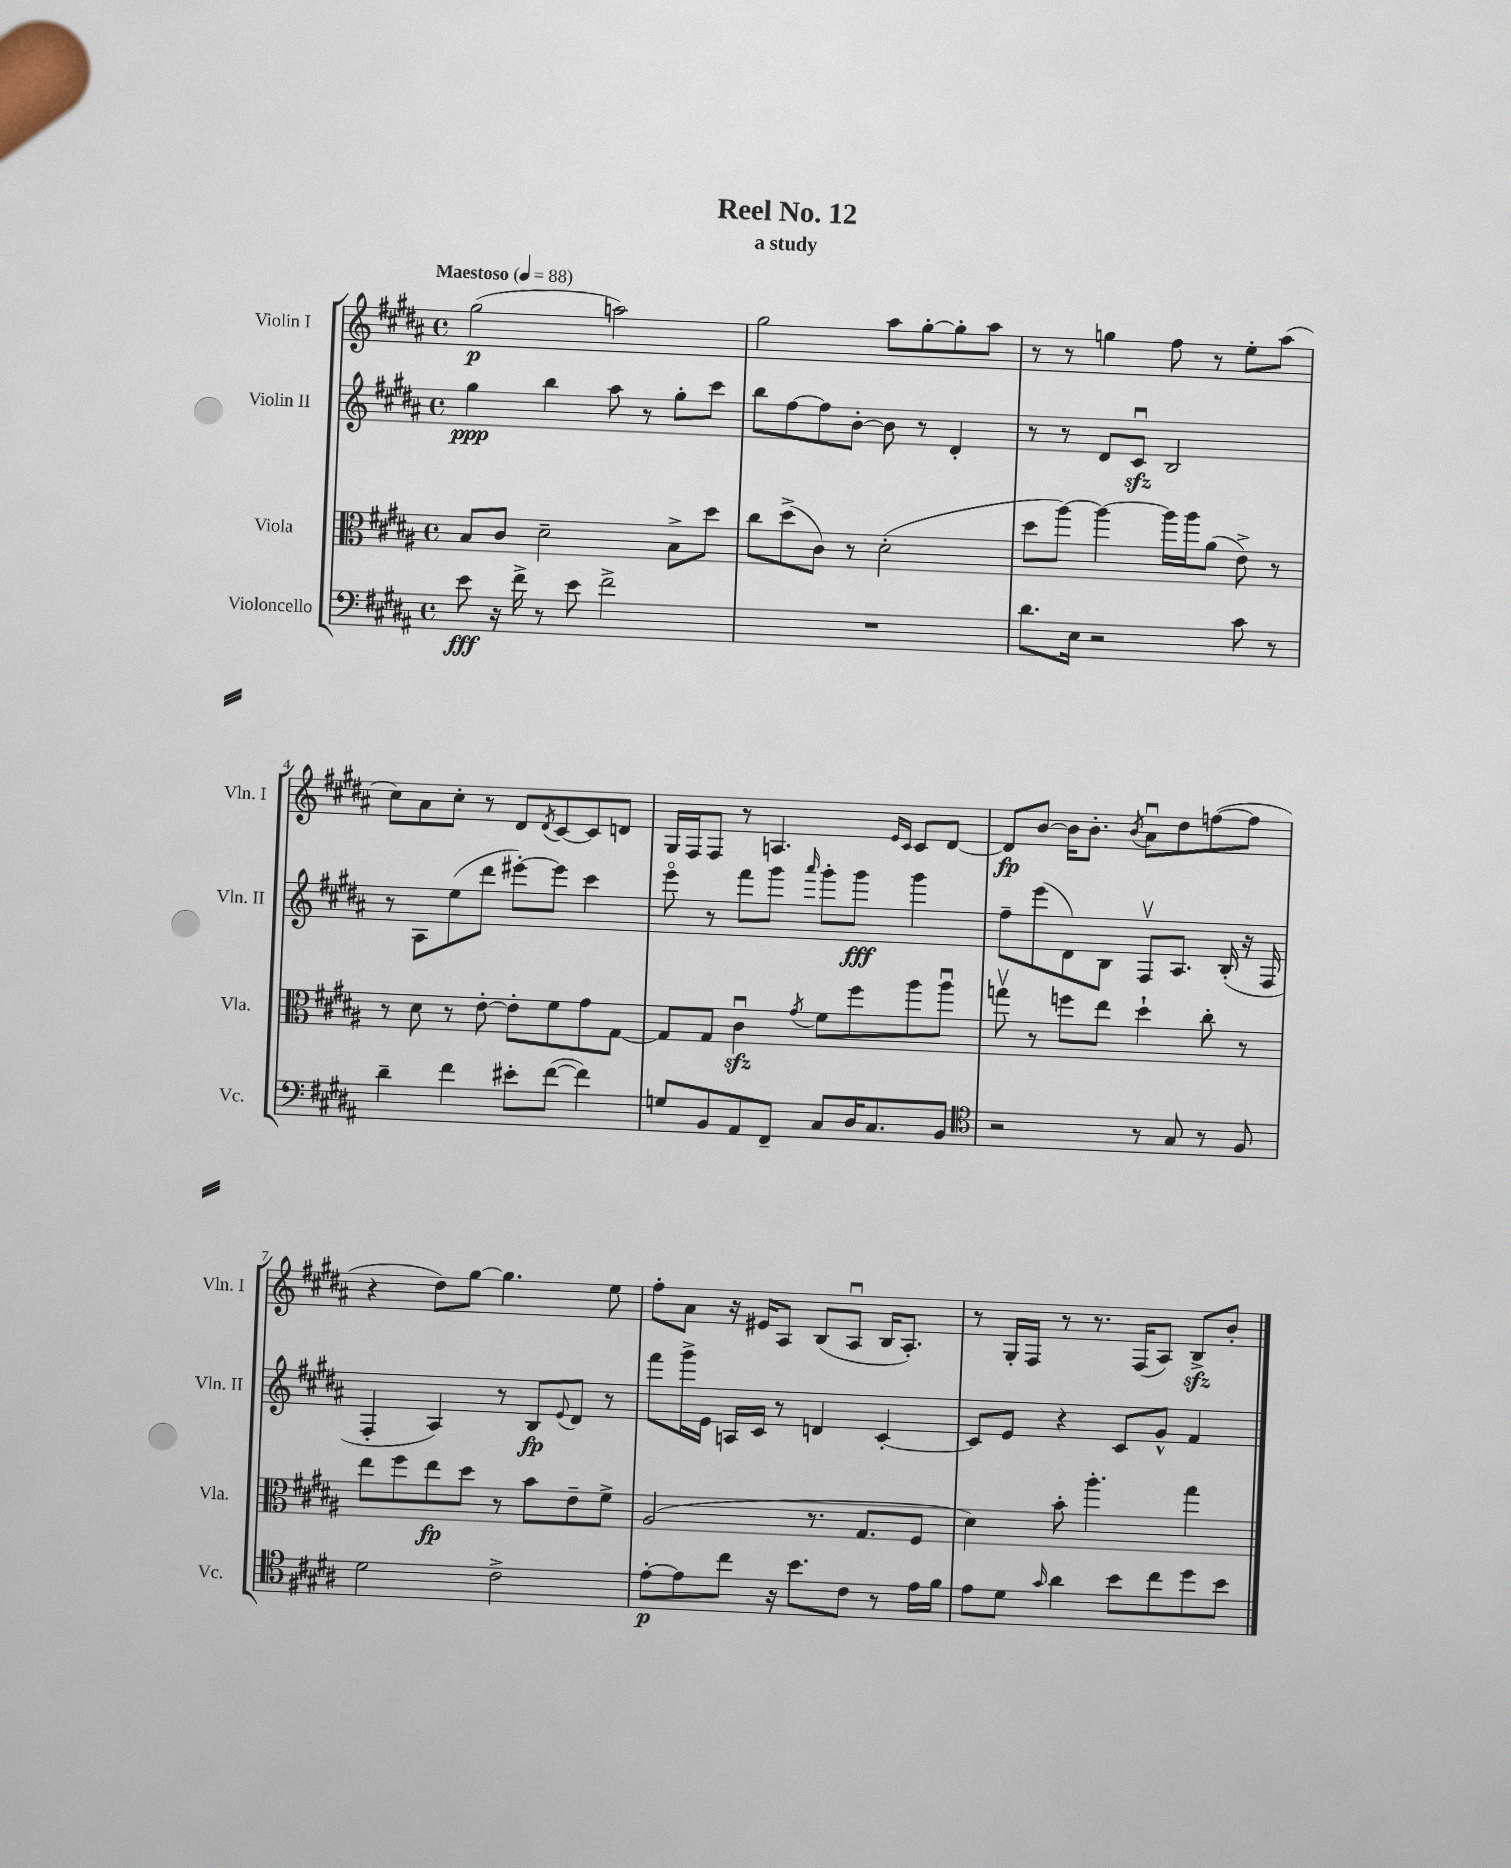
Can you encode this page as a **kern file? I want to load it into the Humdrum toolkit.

**kern	**kern	**kern	**kern
*staff4	*staff3	*staff2	*staff1
*clefF4	*clefC3	*clefG2	*clefG2
*k[f#c#g#d#a#]	*k[f#c#g#d#a#]	*k[f#c#g#d#a#]	*k[f#c#g#d#a#]
*M4/4	*M4/4	*M4/4	*M4/4
*met(c)	*met(c)	*met(c)	*met(c)
*MM88	*MM88	*MM88	*MM88
8e	8B	4gg#	(2gg#
16r	8c#	.	.
16f#^	.	.	.
8r	2d#~	4bb	.
8e	.	.	.
2f#^	.	8aa#	2aa)
.	.	8r	.
.	8B^	8gg#'	.
.	8dd#	8ccc#	.
=	=	=	=
1r	8cc#	8bb	2gg#
.	(8dd#^	[8ff#	.
.	8c#)	8ff#]	.
.	8r	[8b'	.
.	(2d#'	8b]	8aa#
.	.	8r	[8gg#'
.	.	4d#'	8gg#']
.	.	.	8aa#
=	=	=	=
8.d#	8dd#	8r	8r
.	[8aa#)	8r	8r
16E	.	.	.
2r	4aa#_	8d#	4gg
.	.	8c#u	.
.	16aa#]	2B	8ff#
.	16aa#	.	.
.	(8a#	.	8r
8c#	8e^)	.	8ee'
8r	8r	.	(8aa#
=	=	=	=
4d#~	8r	8r	8cc#)
.	8d#	8A#	8a#
4f#	8r	(8ee	8cc#'
.	[8e'	8ddd#	8r
8e#'	8e']	[8eee#')	8d#
.	.	.	8qd#
([8f#	8f#	8eee#]	[8c#
4f#])	8g#	4ccc#	8c#]
.	[8G#	.	8d
=	=	=	=
8G	8G#]	8eeeo	16G#
.	.	.	16F#
8BB	8G#	8r	8F#
8AA#	4c#u	8fff#	8r
8FF#~	.	8ggg#	4.A
.	8qg#	16qqaaa#	.
8C#	8f#	8ggg#'	.
16D#	8ff#	8ggg#	.
8.C#	.	.	.
.	.	.	16qqe
.	.	.	16qqc#
.	8aa#	4ggg#	8c#
8BB	8aa#u	.	[8d#
=	=	=	=
*clefC4	*	*	*
2r	8ggv	8ff#~	8d#]
.	8r	(8eee	[8b
.	8ff	8d#)	16b]
.	.	.	8.b'
.	8ee	8B	.
.	.	.	8qb
8r	4dd#`	8F#v	8a#u
8G#	.	8.A#	8dd#
8r	8cc#'	.	([8ff
.	.	(16B'	.
8F#	8r	16r	8ff]
.	.	16F#	.
=	=	=	=
2d#	8ee	4F#'	4r
.	8ff#	.	.
.	8ee	4A#)	8dd#)
.	8dd#	.	[8gg#
2c#^	8r	8r	4.gg#]
.	8b	8B	.
.	.	8qqe	.
.	8e~	8d#	.
.	8f#^	8r	8ee
=	=	=	=
[8e'	(2A#	8fff#	8ff#'
8e]	.	16ggg#^	8a#
.	.	16e	.
8cc#	.	16A	16r
.	.	16c#	16e#
16r	.	8r	8A#
8.b	.	.	.
.	8.r	4d	(8B
8c#	.	.	8A#u
.	8.G#	.	.
8r	.	[4c#'	16B
.	.	.	8.A#')
16e	8F#	.	.
16f#	.	.	.
=	=	=	=
8e	4d#)	8c#]	8r
8d#	.	8e	16G#'
.	.	.	16F#
16qqg#	.	.	.
4a#	8b'	4r	8r
.	4.aa#'	.	8.r
8b	.	8c#	.
.	.	.	(16F#
8cc#	.	8g#^^	8A#)
8dd#	4gg#	4f#	8B^
8b	.	.	8b'
==	==	==	==
*-	*-	*-	*-
